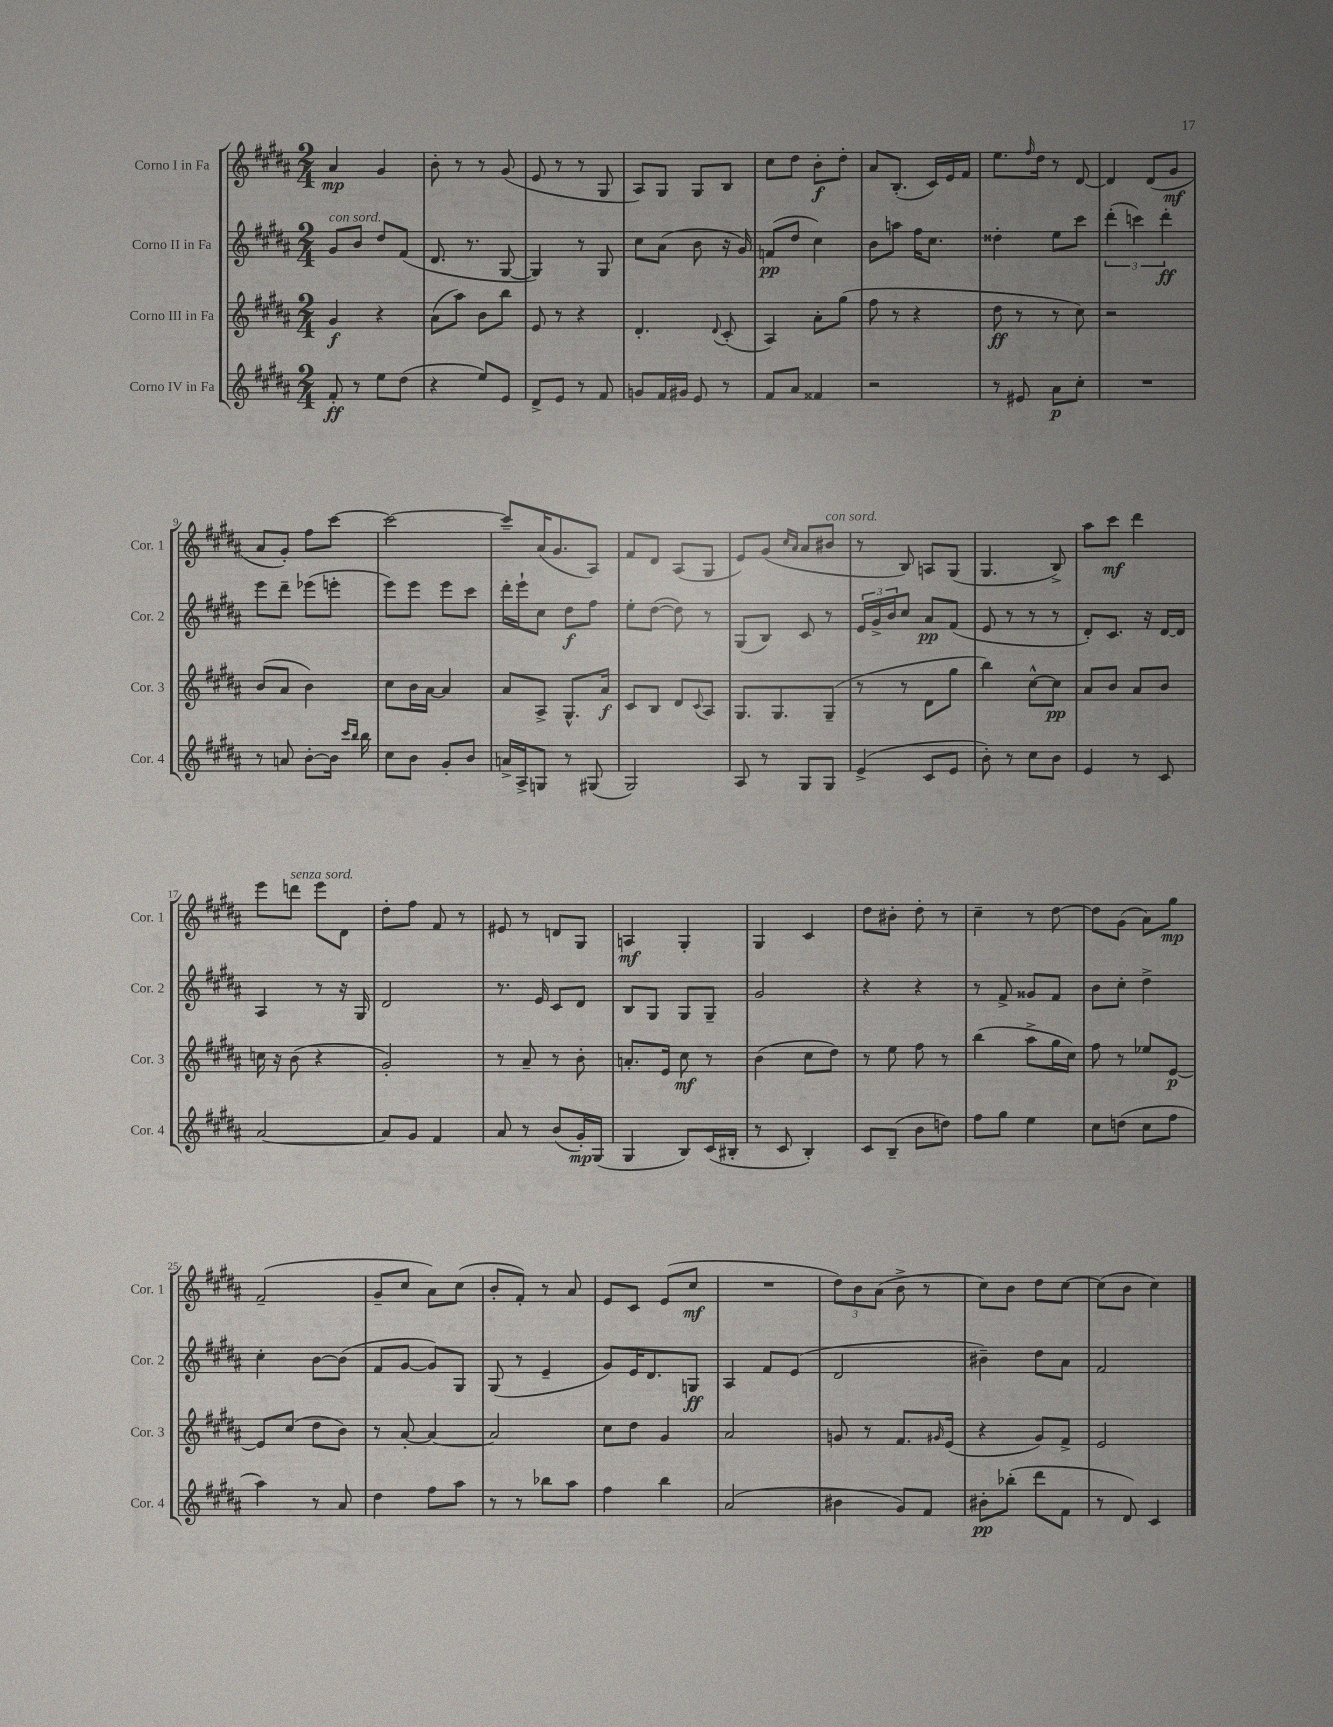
<<
\new StaffGroup <<
\new Staff = "s0" \with { instrumentName = "Corno I in Fa" shortInstrumentName = "Cor. 1" } {
    \clef treble \key b \major \numericTimeSignature \time 2/4
    ais'4\mp gis'4 |
    b'8-. r8 r8 gis'8( |
    e'8 r8 r8 gis8 |
    ais8) gis8 gis8 b8 |
    cis''8 dis''8 b'8-.\f dis''8-. |
    ais'8 b8.-.( cis'16) e'16 fis'16 |
    e''8. \grace { fis''16 } dis''16 r8 dis'8~ |
    dis'4 dis'8( gis'8\mf |
    ais'8 gis'8-.) fis''8 cis'''8~ |
    cis'''2~ |
    cis'''8-- ais'16( gis'8. ais8) |
    fis'8 dis'8 ais8( gis8 |
    e'8) gis'8( \grace { cis''16 ais'16 } ais'8 bis'8^\markup { \italic "con sord." } |
    r8 b8) a8 gis8( |
    gis4. b8->) |
    ais''8 cis'''8\mf dis'''4 |
    e'''8 d'''8^\markup { \italic "senza sord." } e'''8 dis'8 |
    dis''8-. fis''8 fis'8 r8 |
    eis'8 r8 d'8 gis8 |
    a4\mf gis4-. |
    gis4 cis'4 |
    dis''8 bis'8-. dis''8-. r8 |
    cis''4-- r8 dis''8~ |
    dis''8 gis'8( ais'8) gis''8\mp |
    fis'2--( |
    gis'8-- cis''8 ais'8) cis''8( |
    b'8-. fis'8-.) r8 ais'8 |
    e'8 cis'8 e'8( cis''8\mf |
    R2 |
    \tuplet 3/2 { dis''8) b'8 ais'8( } b'8-> r8 |
    cis''8) b'8 dis''8 cis''8~ |
    cis''8( b'8 cis''4) \bar "|." |
}
\new Staff = "s1" \with { instrumentName = "Corno II in Fa" shortInstrumentName = "Cor. 2" } {
    \clef treble \key b \major \numericTimeSignature \time 2/4
    gis'8^\markup { \italic "con sord." } b'8 dis''8 fis'8( |
    dis'8. r8. gis8~ |
    gis4) r8 gis8 |
    cis''8 ais'8( b'8 r16 gis'16) |
    f'8\pp( dis''8 cis''4) |
    b'8 a''8 fis''16 cis''8. |
    disis''4-. e''8 cis'''8 |
    \tuplet 3/2 { dis'''4-.( c'''4) dis'''4-.\ff } |
    e'''8 dis'''8-- ees'''8( e'''8-. |
    e'''8) e'''8 e'''8 cis'''8 |
    dis'''16-. e'''16-! cis''8 dis''8\f fis''8 |
    e''8-. dis''8~( dis''8) r8 |
    gis8( b8) cis'8 r8 |
    \tuplet 3/2 { e'16 gis'16-> b'16 } cis''8 ais'8\pp fis'8( |
    e'8 r8 r8 r8 |
    dis'8-.) cis'8. r16 dis'16~ dis'16 |
    ais4 r8 r16 gis16 |
    dis'2 |
    r8. e'16 cis'8 dis'8 |
    b8 gis8 gis8 gis8-- |
    gis'2 |
    r4 r4 |
    r8 fis'8-> gisis'8 fis'8 |
    b'8 cis''8-. dis''4-> |
    cis''4-. b'8~ b'8( |
    fis'8 gis'8~ gis'8) gis8 |
    gis8( r8 e'4-- |
    gis'8) e'16 dis'8. g8\ff |
    ais4 fis'8 e'8( |
    dis'2 |
    bis'4--) dis''8 ais'8 |
    fis'2 \bar "|." |
}
\new Staff = "s2" \with { instrumentName = "Corno III in Fa" shortInstrumentName = "Cor. 3" } {
    \clef treble \key b \major \numericTimeSignature \time 2/4
    gis'4\f r4 |
    ais'8( ais''8) b'8 b''8 |
    e'8 r8 r4 |
    dis'4.-. \appoggiatura { dis'8 } cis'8-.( |
    ais4) ais'8-. gis''8( |
    fis''8 r8 r4 |
    dis''8\ff r8 r8 cis''8) |
    r2 |
    b'8( ais'8 b'4) |
    cis''8 b'16 ais'16~ ais'4 |
    ais'8 ais8-> gis8.-^ ais'16\f |
    cis'8 b8 dis'8 \appoggiatura { cis'8 } ais8 |
    gis8. gis8. gis8--( |
    r8 r8 dis'8 gis''8 |
    b''4) cis''8~-^ cis''8\pp |
    ais'8 b'8 ais'8 b'8 |
    c''16 r16 b'8( r4 |
    gis'2-.) |
    r8 ais'8-- r8 b'8-. |
    a'8.-. e'16 cis''8\mf r8 |
    b'4( cis''8 dis''8) |
    r8 e''8 fis''8 r8 |
    b''4( ais''8-> gis''16 cis''16) |
    fis''8 r8 ees''8 e'8~\p |
    e'8 cis''8( dis''8 b'8) |
    r8 ais'8~-. ais'4~ |
    ais'2 |
    cis''8 dis''8 gis'4 |
    ais'2 |
    g'8 r8 fis'8. \grace { gis'16 } e'16( |
    r4 gis'8) fis'8-> |
    e'2 \bar "|." |
}
\new Staff = "s3" \with { instrumentName = "Corno IV in Fa" shortInstrumentName = "Cor. 4" } {
    \clef treble \key b \major \numericTimeSignature \time 2/4
    fis'8-.\ff r8 e''8 dis''8( |
    r4 e''8) e'8 |
    dis'8-> e'8 r8 fis'8 |
    g'8 fis'16 gis'16 e'8 r8 |
    fis'8 ais'8 fisis'4 |
    r2 |
    r8 eis'8 ais'8\p cis''8-. |
    R2 |
    r8 a'8 b'8~-. b'16 \grace { cis'''16 b''16 } b''16 |
    cis''8 b'8 gis'8-. b'8 |
    a'16-> ais16-> g8 r8 gis8( |
    gis2) |
    ais8 r8 gis8 gis8 |
    e'4->( cis'8 e'8 |
    b'8-.) r8 cis''8 b'8 |
    e'4 r8 cis'8 |
    ais'2~ |
    ais'8 gis'8 fis'4 |
    ais'8 r8 b'8( gis'16-.\mp) gis16( |
    gis4 b8) cis'16( bis16-. |
    r8 cis'8 b4-.) |
    cis'8 b8--( b'8 d''8) |
    fis''8 gis''8 e''4 |
    cis''8 d''8( cis''8 fis''8 |
    ais''4) r8 ais'8 |
    dis''4 fis''8 ais''8 |
    r8 r8 bes''8 ais''8 |
    fis''4 b''4 |
    ais'2( |
    bis'4 gis'8) fis'8 |
    bis'8-.\pp bes''8-.( dis'''8 fis'8 |
    r8 dis'8) cis'4 \bar "|." |
}
>>
>>
